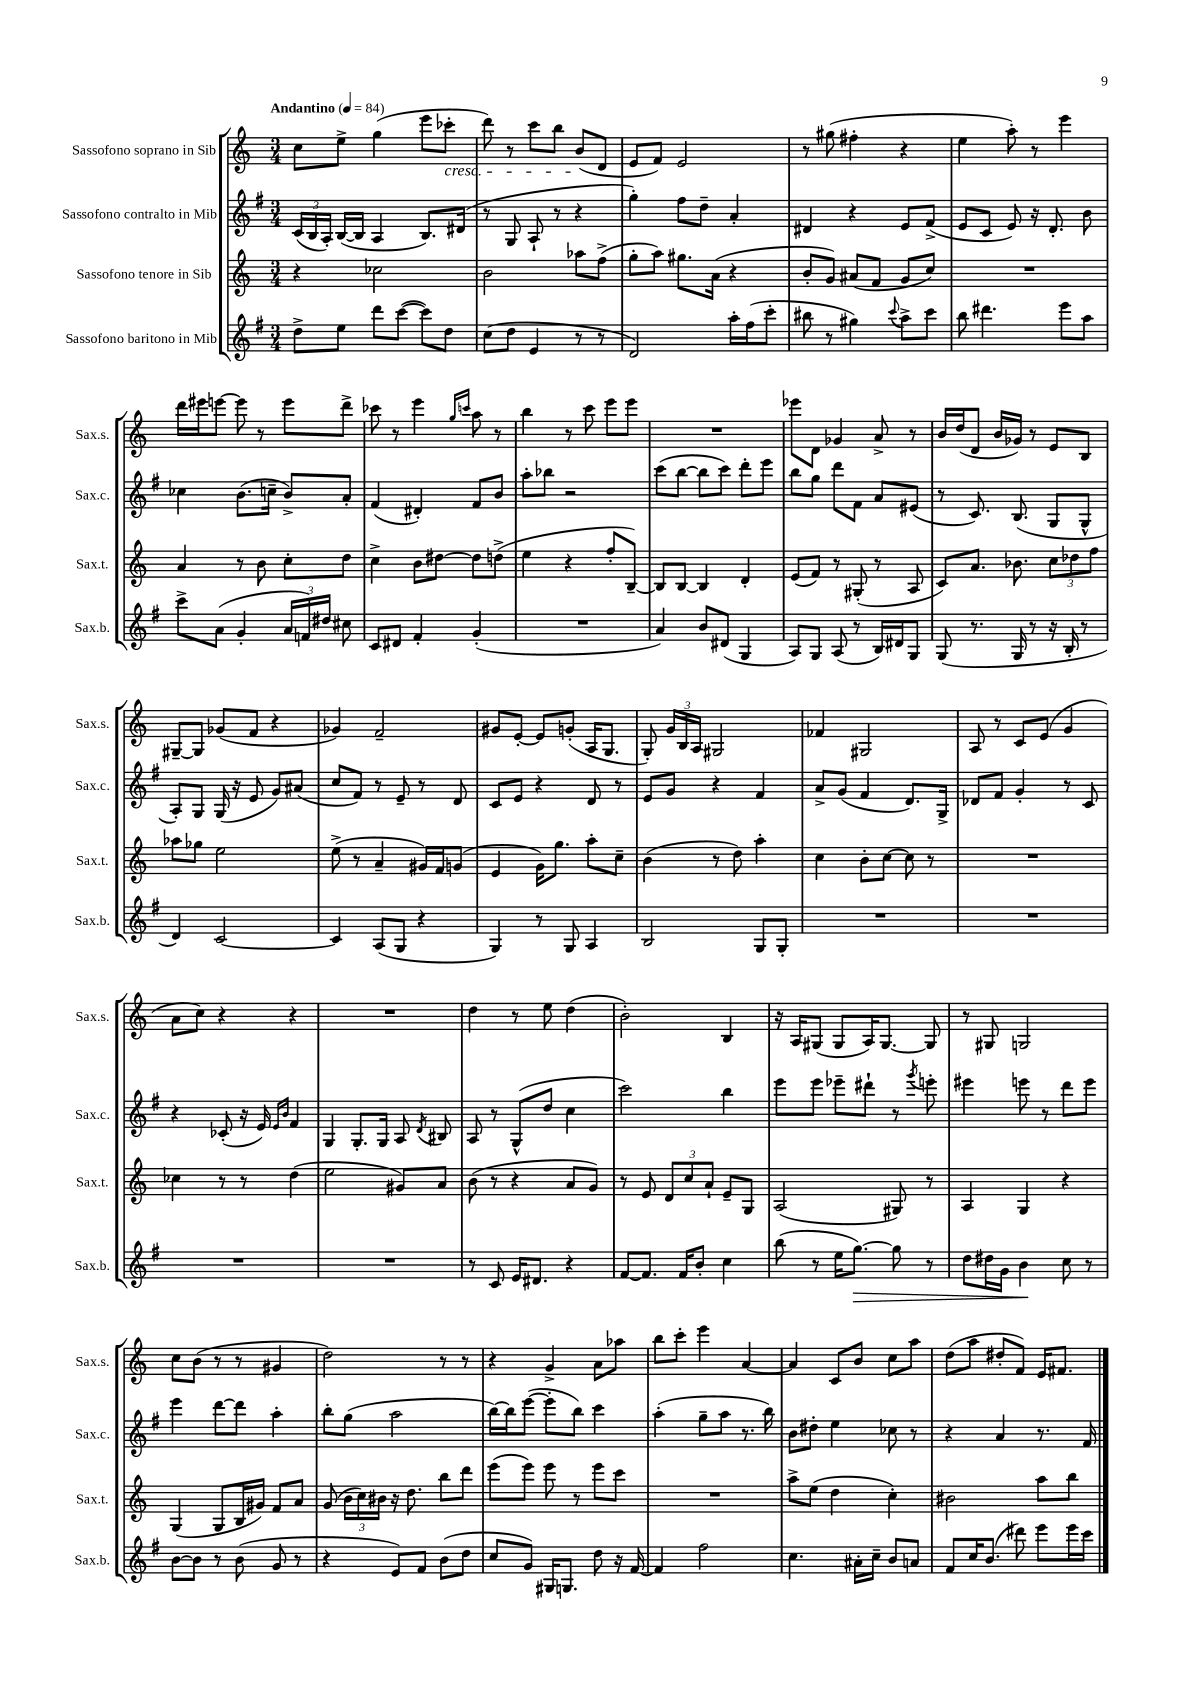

**kern	**kern	**kern	**kern
*staff4	*staff3	*staff2	*staff1
*clefG2	*clefG2	*clefG2	*clefG2
*k[f#]	*k[]	*k[f#]	*k[]
*M3/4	*M3/4	*M3/4	*M3/4
*MM84	*MM84	*MM84	*MM84
8dd^\L	4r	(24c/LL	8cc\L
.	.	24B/	.
.	.	24A'/JJ)	.
8ee\J	.	([16B/LL	8ee^\J
.	.	16B/]JJ	.
8ddd\L	2cc-\	4A/	(4gg\
([8ccc\J	.	.	.
8ccc\]L)	.	8.B/L)	8eee\L
8dd\J	.	.	8ccc-'\J
.	.	(16d#/Jk	.
=	=	=	=
(8cc\L	2b\	8r	8ddd\)
8dd\J	.	8G/	8r
4e/	.	8A`/	8ccc\L
.	.	8r	8bb\J
8r	8aa-\L	4r	(8b/L
8r	(8ff^\J	.	8d/J
=	=	=	=
2d/)	8gg'\L	4gg'\)	8e/L
.	8aa\J)	.	8f/J)
.	8.gg#\L	8ff#\L	2e/
.	.	8dd~\J	.
.	(16a\Jk	.	.
16aa'\LL	4r	4a'/	.
(16ff#\J	.	.	.
8ccc'\J	.	.	.
=	=	=	=
8bb#\	8b'/L	4d#/	8r
8r	8g/J)	.	(8gg#\
4gg#\)	(8a#/L	4r	4ff#'\
.	8f/J	.	.
8qqccc/	.	.	.
8aa^\L	8g/L	8e/L	4r
8ccc\J	8cc/J)	(8f#^/J	.
=	=	=	=
8bb\	2.r	8e/L	4ee\
4.ddd#\	.	8c/J	.
.	.	8e/)	8aa'\)
.	.	16r	8r
.	.	8.d'/	.
8eee\L	.	.	4eee\
8aa\J	.	8b\	.
=	=	=	=
8ccc^\L	4a/	4cc-\	16ddd\LL
.	.	.	16eee#\J
(8a\J	.	.	[8eee\J
4g'/	8r	(8.b\L	8eee\]
.	8b\	.	8r
.	.	16cc~\Jk	.
24a/LL	8cc'\L	8b^/L)	8eee\L
24f/)	.	.	.
24dd#/JJ	.	.	.
8cc#\	8dd\J	8a'/J	8ddd^\J
=	=	=	=
8c/L	4cc^\	(4f#/	8ccc-\
8d#/J	.	.	8r
4f#'/	8b\L	4d#'/)	4eee\
.	[8dd#\J	.	.
.	.	.	16qqgg/LL
.	.	.	16qqccc/JJ
(4g'/	8dd#\]L	8f#/L	8aa\
.	(8dd^\J	8b/J	8r
=	=	=	=
2.r	4ee\	8aa'\L	4bb\
.	.	8bb-\J	.
.	4r	2r	8r
.	.	.	8ccc\
.	8ff'/L	.	8eee\L
.	[8B~/J)	.	8eee\J
=	=	=	=
4a/)	8B/]L	(8ccc\L	2.r
.	[8B/J	[8bb\J	.
8b/L	4B/]	8bb\]L	.
(8d#/J	.	8ccc\J)	.
4G/	4d'/	8ddd'\L	.
.	.	8eee\J	.
=	=	=	=
8A/L)	(8e/L	8bb\L	8eee-\L
8G/J	8f/J)	8gg\J	8d\J
(8A/	8r	8ddd\L	4g-/
8r	(8G#'/	8f#\J	.
16B/LL)	8r	8a/L	8a^/
16d#/J	.	.	.
8G/J	8A/	(8e#/J	8r
=	=	=	=
(8G/	8c/L)	8r	16b/LL
.	.	.	(16dd/J
8.r	8.a/J	8.c/)	8d/J
.	.	.	16b/LL
16G/	8.b-\	(8.B/	16g-/JJ)
8r	.	.	8r
16r	12cc\L	8G/L	8e/L
16B'/	.	.	.
.	12dd-\	.	.
8r	.	8G^^/J	8B/J
.	12ff\J	.	.
=	=	=	=
4d/)	8aa-\L	8A'/L)	[8G#~/L
.	8gg-\J	8G/J	8G#/]J
[2c/	2ee\	(16G/	(8g-/L
.	.	16r	.
.	.	8e/	8f/J
.	.	8g/L)	4r
.	.	(8a#/J	.
=	=	=	=
4c/]	(8ee^\	8cc/L	4g-/)
.	8r	8f#/J)	.
(8A/L	4a~/	8r	2f~/
8G/J	.	8e~/	.
4r	16g#/LL)	8r	.
.	16f/J	.	.
.	(8g/J	8d/	.
=	=	=	=
4G/)	4e/	8c/L	8g#/L
.	.	8e/J	[8e'/J
8r	16g\LK)	4r	8e/]L
.	8.gg\J	.	.
8G/	.	.	(8g'/J
4A/	8aa'\L	8d/	16A/LK
.	.	.	8.G/J
.	8cc~\J	8r	.
=	=	=	=
2B/	(4b\	8e/L	8G'/)
.	.	8g/J	24g/LL
.	.	.	24B/
.	.	.	24A/JJ
.	8r	4r	2G#/
.	8dd\)	.	.
8G/L	4aa'\	4f#/	.
8G'/J	.	.	.
=	=	=	=
2.r	4cc\	8a^/L	4f-/
.	.	(8g/J	.
.	8b'\L	4f#/	2G#/
.	[8cc\J	.	.
.	8cc\]	8.d/L)	.
.	8r	.	.
.	.	16G^/Jk	.
=	=	=	=
2.r	2.r	8d-/L	8A/
.	.	8f#/J	8r
.	.	4g'/	8c/L
.	.	.	(8e/J
.	.	8r	4g/
.	.	8c/	.
=	=	=	=
2.r	4cc-\	4r	8a\L
.	.	.	8cc\J)
.	8r	(8c-'/	4r
.	8r	16r	.
.	.	16e/)	.
.	.	16qqe/LL	.
.	.	16qqb/JJ	.
.	(4dd\	4f#/	4r
=	=	=	=
2.r	2ee\	4G/	2.r
.	.	8.G'/L	.
.	.	16G/Jk	.
.	8g#/L)	8A/	.
.	.	8qd/	.
.	8a/J	8B#/	.
=	=	=	=
8r	(8b\	8A/	4dd\
8c/	8r	8r	.
16e/LK	4r	(8G^^/L	8r
8.d#/J	.	.	.
.	.	8dd/J	8ee\
4r	8a/L	4cc\	(4dd\
.	8g/J)	.	.
=	=	=	=
[8f#/L	8r	2ccc\)	2b'\)
8.f#/]J	8e/	.	.
.	12d/L	.	.
16f#/LK	.	.	.
.	12cc/	.	.
8b'/J	.	.	.
.	12a`/J	.	.
4cc\	8e~/L	4bb\	4B/
.	8G/J	.	.
=	=	=	=
(8bb\	(2A/	8eee\L	16r
.	.	.	16A/LK
8r	.	8eee\J	(8G#/J
16ee\LK	.	8eee-~\L	8G#/L
[8.gg\J)	.	.	.
.	.	8ddd#`\J	16A/K)
.	.	.	[8.G#/J
8gg\]	8G#/)	8r	.
.	.	8qggg/	.
8r	8r	8eee'\	8G#/]
=	=	=	=
8dd\L	4A/	4eee#\	8r
16dd#\L	.	.	8G#/
16g\JJ	.	.	.
4b\	4G/	8eee\	2G/
.	.	8r	.
8cc\	4r	8ddd\L	.
8r	.	8eee\J	.
=	=	=	=
[8b\L	(4G/	4eee\	8cc\L
8b\]J	.	.	(8b\J
8r	8G/L	[8ddd\L	8r
(8b\	16B/L	8ddd\]J	8r
.	16g#/JJ)	.	.
8g/	8f/L	4aa'\	4g#/
8r	8a/J	.	.
=	=	=	=
4r	(8g/	8bb'\L	2dd\)
.	24b\LL	(8gg\J	.
.	24cc\)	.	.
.	24b#\JJ	.	.
8e/L)	16r	2aa\	.
.	8.dd\	.	.
8f#/J	.	.	.
(8b\L	8bb\L	.	8r
8dd\J	8ddd\J	.	8r
=	=	=	=
8cc/L	(8eee\L	[16bb\LL)	4r
.	.	16bb\]J	.
8g/J)	8eee\J)	([8eee\J	.
16G#/LK	8eee\	8eee'\]L	4g^/
8.G/J	.	.	.
.	8r	8bb\J)	.
8dd\	8eee\L	4ccc\	8a\L
16r	8ccc\J	.	8aa-\J
[16f#/	.	.	.
=	=	=	=
4f#/]	2.r	(4aa'\	8bb\L
.	.	.	8ccc'\J
2ff#\	.	8gg~\L	4eee\
.	.	8aa\J	.
.	.	8.r	[4a/
.	.	16bb\)	.
=	=	=	=
4.cc\	8aa^\L	8b\L	4a/]
.	(8ee\J	8dd#'\J	.
.	4dd\	4ee\	8c/L
16a#'\LL	.	.	8b/J
16cc~\JJ	.	.	.
8b/L	4cc'\)	8cc-\	8cc\L
8a/J	.	8r	8aa\J
=	=	=	=
8f#/L	2b#\	4r	(8dd\L
16cc/K	.	.	8aa\J
(8.b/J	.	.	.
.	.	4a/	8dd#'/L
8ddd#\)	.	.	8f/J)
8eee\L	8aa\L	8.r	16e/LK
.	.	.	8.f#/J
16eee\L	8bb\J	.	.
16ccc\JJ	.	16f#/	.
==	==	==	==
*-	*-	*-	*-
